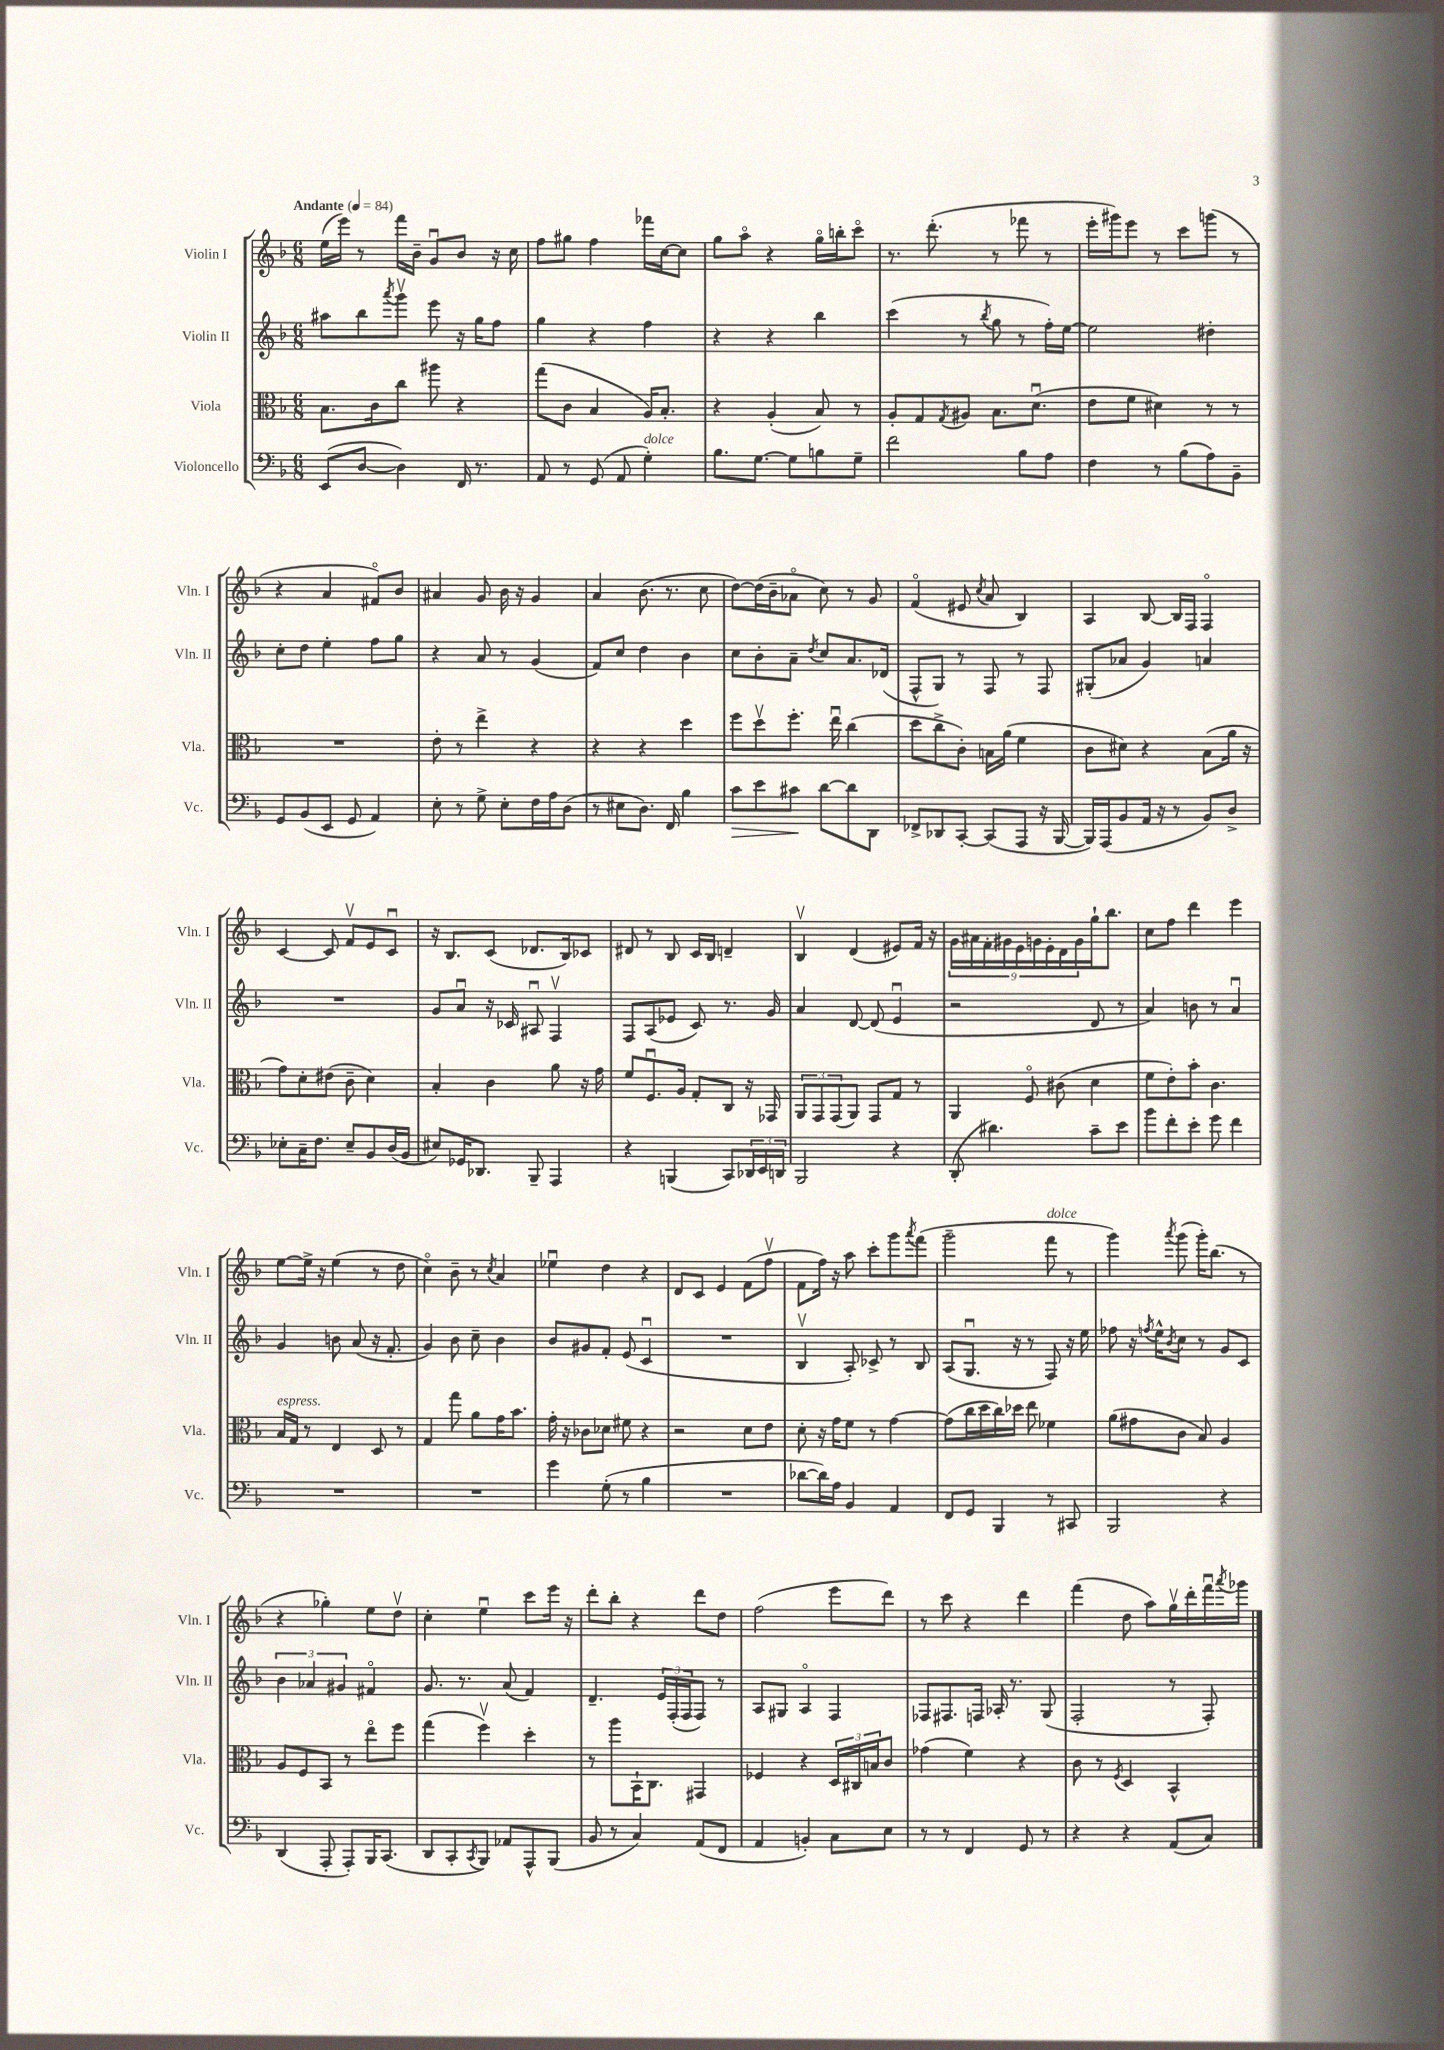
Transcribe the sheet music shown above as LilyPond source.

<<
\new StaffGroup <<
\new Staff = "s0" \with { instrumentName = "Violin I" shortInstrumentName = "Vln. I" } {
    \clef treble \key f \major \numericTimeSignature \time 6/8 \tempo "Andante" 4 = 84
    e''16( e'''16) r8 f'''16 bes'16-- g'8\downbow bes'8 r16 c''16 |
    f''8 gis''8 f''4 fes'''16 c''16~ c''8 |
    g''8 a''8\flageolet r4 g''16\flageolet b''16-. c'''8\flageolet |
    r8. d'''8.-.( r8 fes'''8 r8 |
    e'''16-. gis'''16) e'''8 r8 c'''8 g'''8( r8 |
    r4 a'4 fis'8\flageolet) bes'8 |
    ais'4 g'8 bes'16 r16 g'4 |
    a'4 bes'8.( r8. c''8 |
    d''8~) d''16( bes'16-- aes'8\flageolet c''8) r8 g'8 |
    f'4\flageolet( eis'8 \acciaccatura { c''8 } a'8 bes4) |
    a4 bes8~ bes16 f16 f4\flageolet |
    c'4~ c'8 f'8\upbow e'8 c'8\downbow |
    r16 bes8. c'8( des'8. bes16) ces'8 |
    dis'8 r8 bes8 c'16 bes16 d'4-- |
    bes4\upbow d'4( eis'8) f'16 r16 |
    \tuplet 9/8 { g'16 ais'16 f'16-. gis'16 e'16 g'16 e'16-. d'16 g'16 } g''16-! bes''8. |
    c''8 f''8 d'''4 e'''4 |
    e''8~ e''16-> r16 e''4( r8 d''8 |
    c''4\flageolet) bes'8-- r8 \acciaccatura { c''8 } a'4 |
    ees''4\downbow d''4 r4 |
    d'8 c'8 e'4 f'8( f''8\upbow |
    f'8 f''16) r16 a''8 c'''8-. g'''8 \acciaccatura { a'''8 } f'''8( |
    g'''2-- f'''8^\markup { \italic "dolce" } r8 |
    g'''4) \acciaccatura { a'''8 } g'''8( g'''16-.) bes''8.( r8 |
    r4 ges''4-.) e''8 d''8\upbow |
    c''4-. e''4\downbow c'''8 e'''16 r16 |
    d'''8-. bes''8-. r4 d'''8 d''8 |
    f''2( e'''8 d'''8) |
    r8 c'''8 r4 d'''4 |
    f'''4( d''8 a''8) g''16\upbow d'''16-. f'''16\downbow \acciaccatura { a'''8 } ges'''16 \bar "|." |
}
\new Staff = "s1" \with { instrumentName = "Violin II" shortInstrumentName = "Vln. II" } {
    \clef treble \key f \major \numericTimeSignature \time 6/8
    ais''8 bes''8 \acciaccatura { a'''8 } g'''8\upbow e'''8 r16 g''16 f''8 |
    g''4 r4 f''4 |
    r4 r4 bes''4 |
    c'''4( r8 \acciaccatura { bes''8 } g''8 r8 f''16-.) e''16~ |
    e''2 dis''4-. |
    c''8-. d''8 e''4-. f''8 g''8 |
    r4 a'8 r8 g'4( |
    f'8) c''8 d''4 bes'4 |
    c''8 bes'8-. a'8-- \acciaccatura { d''8 } c''8 a'8. des'16( |
    f8-^ g8) r8 f8 r8 f8 |
    gis8-.( aes'8 g'4) a'4 |
    R2. |
    g'8 a'8\downbow r16 ces'16 ais8\downbow f4\upbow |
    f8 a8( ees'8 c'8) r8. g'16 |
    a'4 d'8~ d'8( e'4\downbow |
    r2 d'8 r8 |
    a'4) b'8 r8 a'4\downbow |
    g'4 b'8 a'8( r16 f'8.-. |
    g'4) bes'8 c''8-- bes'4 |
    bes'8 gis'8 f'8-. e'8( c'4\downbow |
    R2. |
    bes4\upbow a8-.) ces'8-> r8 bes8 |
    a8( g8.\downbow r16 r8 f8) r16 e''16 |
    fes''8 r16 \acciaccatura { f''8 } e''16-^ \acciaccatura { bes'8 } c''8 r8 g'8 c'8 |
    \tuplet 3/2 { bes'4 aes'4 gis'4 } fis'4\flageolet |
    g'8. r8. a'8( f'4) |
    d'4.-- \tuplet 3/2 { e'16 f16-.( f16 } f8) r8 |
    a8 gis8 a4\flageolet f4 |
    fes8 fis8. f16 aes16-. r8. g8( |
    f2-. r8 f8-.) \bar "|." |
}
\new Staff = "s2" \with { instrumentName = "Viola" shortInstrumentName = "Vla." } {
    \clef alto \key f \major \numericTimeSignature \time 6/8
    bes8. c'16 c''8 ais''8 r4 |
    g''8( c'8 bes4 a16) bes8.-. |
    r4 a4-.( bes8) r8 |
    a8-. g8 \acciaccatura { g8 } ais8 bes8. d'8.\downbow( |
    e'8 f'8 dis'4) r8 r8 |
    R2. |
    e'8-. r8 e''4-> r4 |
    r4 r4 d''4 |
    f''8 d''8\upbow f''8.-. e''16\downbow c''4( |
    d''8 c''8-> c'8-.) b16 a'16( f'4 |
    c'8 dis'8) r4 bes8( a'16 r16 |
    g'8) d'8-. eis'8( c'8-- d'4) |
    bes4-. c'4 a'8 r16 g'16 |
    f'8 f8.\downbow a16 g8-. c8 r16 ges,16 |
    \tuplet 3/2 { a,8 g,8 g,8( } a,8) g,8 g8 r8 |
    a,4 f8\flageolet cis'8( d'4 |
    f'8 e'8-.) bes'8-. c'4. |
    bes16^\markup { \italic "espress." } g16 r8 e4 d8 r8 |
    g4 g''8 a'8 g'16 bes'8. |
    g'16-. r16 ces'8 des'8 fis'8 r4 |
    r2 d'8 e'8 |
    d'8-. r16 g'16 f'8 r8 g'4~ |
    g'8( c''16 d''16 c''16) des''16 e''8 fes'4 |
    a'8( gis'8 c'8 bes8) a4 |
    a8 f8 bes,8 r8 e''8\flageolet f''8 |
    g''4( f''4\upbow) d''4-. |
    r8 a''8 bes,16-! c8. gis,4 |
    fes4 r4 \tuplet 3/2 { d16 cis16 b16 } c'8 |
    ges'4( f'4) r4 |
    c'8 r8 \acciaccatura { f8 } d4 bes,4-^ \bar "|." |
}
\new Staff = "s3" \with { instrumentName = "Violoncello" shortInstrumentName = "Vc." } {
    \clef bass \key f \major \numericTimeSignature \time 6/8
    e,8( d8~ d4) f,16 r8. |
    a,8 r8 g,8( a,8 g4-.^\markup { \italic "dolce" }) |
    bes8. g8.~ g8 b8 g8-- |
    f'2 bes8 a8 |
    f4 r8 bes8( a8) bes,8-- |
    g,8 bes,8( e,8 g,8 a,4) |
    e8-. r8 g8-> e8-. f16 a16 d8( |
    r8 eis8 d8.) f,16 bes4 |
    c'8\> e'8 cis'8\! d'8~ d'8 d,8 |
    fes,8-> des,8 c,8~-. c,8( a,,8 r16 bes,,16~ |
    bes,,16) a,,16( bes,8 a,16 r16 r8 bes,8) d8-> |
    ees8-. c16-- f8. ees8-- bes,8 d16( bes,16 |
    eis8) ges,16 des,8. bes,,8-- a,,4 |
    r4 b,,4( c,8) \tuplet 3/2 { des,16 e,16 d,16 } |
    bes,,2 r4 |
    d,8-.( dis'4.) c'8-- e'8 |
    bes'8 f'8-. e'8-. g'8 f'4 |
    R2. |
    R2. |
    g'4 g8-.( r8 bes4 |
    R2. |
    des'8~ des'16) a16 bes,4 a,4 |
    f,8 g,8 bes,,4 r8 cis,8 |
    bes,,2 r4 |
    d,4( a,,8-. a,,8-.) bes,,16 c,8.( |
    d,8 c,8-. \acciaccatura { c,8 } bes,,8) aes,8 a,,8-^ bes,,8( |
    bes,8 r8 c4) a,8( f,8 |
    a,4 b,4-.) c8 e8 |
    r8 r8 f,4 g,8 r8 |
    r4 r4 a,8( c8) \bar "|." |
}
>>
>>
\layout { \context { \Score \remove "Bar_number_engraver" } }
